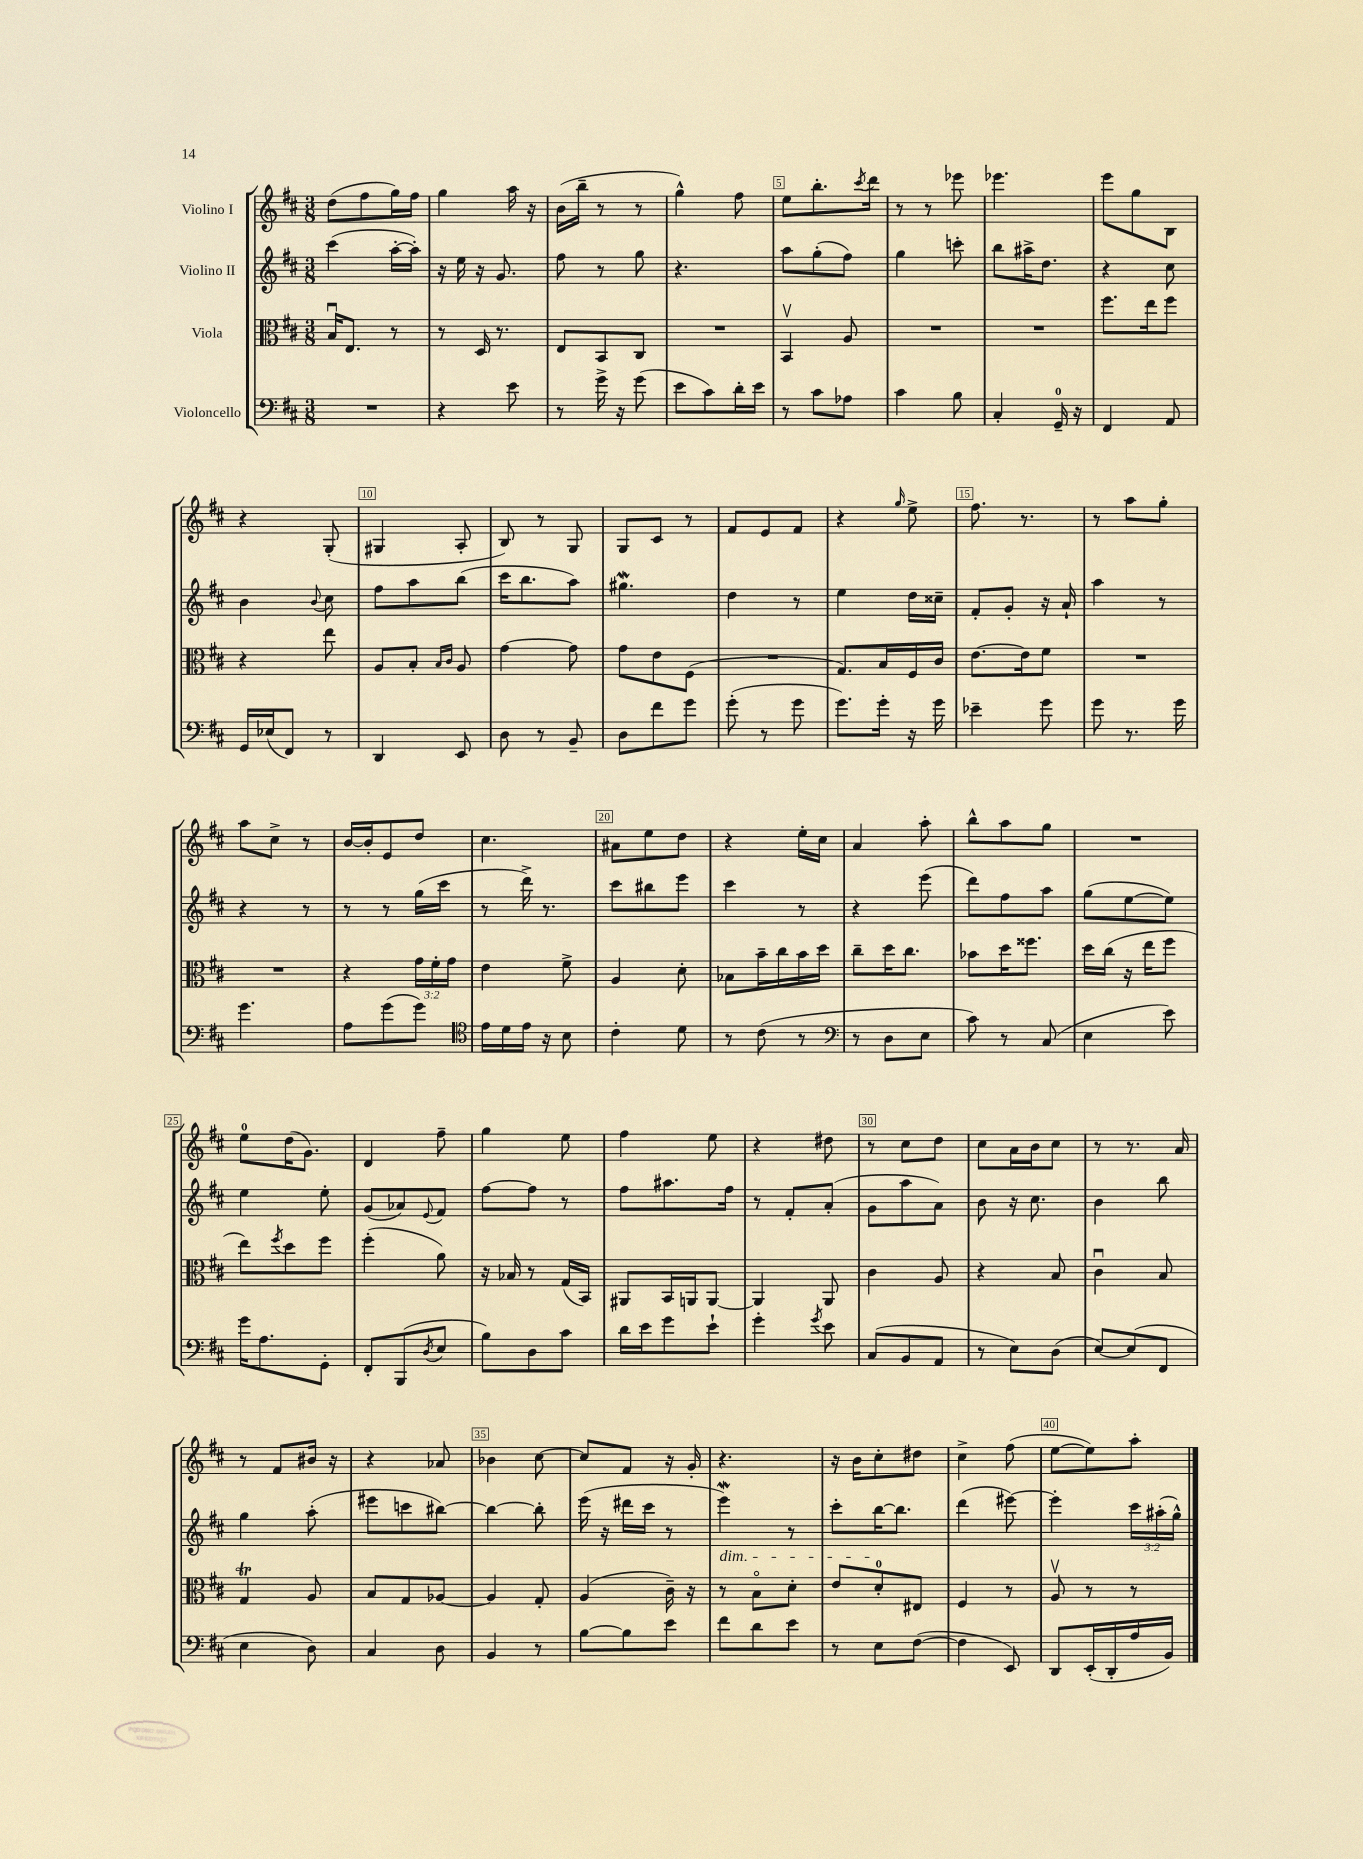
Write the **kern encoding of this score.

**kern	**kern	**kern	**kern
*part4	*part3	*part2	*part1
*staff4	*staff3	*staff2	*staff1
*I"Violoncello	*I"Viola	*I"Violino II	*I"Violino I
*clefF4	*clefC3	*clefG2	*clefG2
*k[f#c#]	*k[f#c#]	*k[f#c#]	*k[f#c#]
*M3/8	*M3/8	*M3/8	*M3/8
=1	=1	=1	=1
4.r	16Bu/KL	(4ccc#\	(8dd\L
.	8.E/J	.	.
.	.	.	8ff#\
.	8r	[16aa'\LL	16gg\L)
.	.	16aa'\JJ])	16ff#\JJ
=2	=2	=2	=2
4r	8r	16r	4gg\
.	.	16ee\	.
.	16D/	16r	.
.	8.r	8.g/	.
8e\	.	.	16aa\
.	.	.	16r
=3	=3	=3	=3
8r	8E/L	8ff#\	(16b\LL
.	.	.	16bb~\JJ
16g^\	8BB/	8r	8r
16r	.	.	.
(8g\	8C#/J	8gg\	8r
=4	=4	=4	=4
8e\L	4.r	4.r	4gg^^\)
8c#\)	.	.	.
16d'\L	.	.	8ff#\
16e\JJ	.	.	.
=5	=5	=5	=5
8r	4BBv/	8aa\L	8ee\L
8c#\L	.	(8gg'\	8.bb'\
8A-X\J	8A/	8ff#\J)	.
.	.	.	8qccc#/
.	.	.	16ddd\Jk
=6	=6	=6	=6
4c#\	4.r	4gg\	8r
.	.	.	8r
8B\	.	8cccn'\	8eee-X\
=7	=7	=7	=7
4C#'/	4.r	8bb\L	4.eee-X\
.	.	16aa#X^\K	.
.	.	8.dd\J	.
16GG~/	.	.	.
16r	.	.	.
=8	=8	=8	=8
4FF#/	8.ff#\L	4r	8eee\L
.	.	.	8gg\
.	16ee\k	.	.
8AA/	8ff#\J	8cc#\	8B\J
!!LO:LB:g=z
=9	=9	=9	=9
16GG/LL	4r	4b\	4r
(16E-X/J	.	.	.
8FF#/J)	.	.	.
.	.	8qqb/	.
8r	8ee\	8cc#\	(8G'/
=10	=10	=10	=10
4DD/	8A/L	8ff#\L	4G#X/
.	8B'/J	8aa\	.
.	16qqB/LL	.	.
.	16qqc#/JJ	.	.
8EE/	8A/	(8bb\J	8A'/
=11	=11	=11	=11
8D\	[4g\	16ccc#\KL	8B/)
.	.	8.bb\	.
8r	.	.	8r
8BB~/	8g\]	8aa\J)	8G/
=12	=12	=12	=12
8D\L	8g\L	4.gg#XW\	8G/L
8f#\	8e\	.	8c#/J
8g\J	(8F#\J	.	8r
=13	=13	=13	=13
(8g'\	4.r	4dd\	8f#/L
8r	.	.	8e/
8g\	.	8r	8f#/J
=14	=14	=14	=14
8.g\L)	8.G/L)	4ee\	4r
16g'\Jk	16B/L	.	.
.	.	.	16qqgg/
16r	16F#/	16dd\LL	8ee^\
16g\	16c#/JJ	16cc##X~\JJ	.
=15	=15	=15	=15
4e-X~\	[8.e\L	8f#'/L	8.ff#\
.	.	8g'/J	.
.	16e\k]	.	8.r
8g\	8f#\J	16r	.
.	.	16a`/	.
=16	=16	=16	=16
8g\	4.r	4aa\	8r
8.r	.	.	8aa\L
.	.	8r	8gg'\J
16g\	.	.	.
!!LO:LB:g=z
=17	=17	=17	=17
4.g\	4.r	4r	8aa\L
.	.	.	8cc#^\J
.	.	8r	8r
=18	=18	=18	=18
8A\L	4r	8r	[16b/LL
.	.	.	16b'/J]
(8g\	.	8r	8e/
8g\J)	24g\LL	(16gg\LL	8dd/J
.	24f#'\	.	.
.	.	16ccc#\JJ	.
.	24g\JJ	.	.
=19	=19	=19	=19
*clefC4	*	*	*
16e\LL	4e\	8r	4.cc#\
16d\	.	.	.
16e\JJ	.	16ddd^\)	.
16r	.	8.r	.
8B\	8f#^\	.	.
=20	=20	=20	=20
4c#'\	4A/	8ccc#\L	8a#X\L
.	.	8bb#X\	8ee\
8d\	8d'\	8eee\J	8dd\J
=21	=21	=21	=21
8r	8B-X\L	4ccc#\	4r
(8c#\	16b~\L	.	.
.	16cc#\	.	.
8r	16b\	8r	16ee'\LL
.	16dd\JJ	.	16cc#\JJ
=22	=22	=22	=22
*clefF4	*	*	*
8r	8cc#~\L	4r	4a/
8D\L	16dd\K	.	.
.	8.cc#\J	.	.
8E\J	.	(8eee\	8aa'\
=23	=23	=23	=23
8c#\)	8b-X\L	8ddd\L)	8bb^^\L
8r	16dd\K	8ff#\	8aa\
.	8.ff##X\J	.	.
(8C#/	.	8aa\J	8gg\J
=24	=24	=24	=24
4E\	16dd\LL	(8gg\L	4.r
.	(16cc#\JJ	.	.
.	16r	[8ee\	.
.	16ee\KL	.	.
8e\)	8ff#\J	8ee\J])	.
!!LO:LB:g=z
=25	=25	=25	=25
16g\KL	8ee\L)	4ee\	8ee\L
8.A\	.	.	.
.	8qff#/	.	.
.	8dd\	.	(16dd\K
.	.	.	8.g\J)
8GG'\J	8ff#\J	8ee'\	.
=26	=26	=26	=26
8FF#'/L	(4ff#'\	(8g/L	4d/
(8BBB/	.	8a-X/)	.
8qD/	.	8qqe/	.
8E/J	8a\)	8f#/J	8ff#~\
=27	=27	=27	=27
8B\L)	16r	[8ff#\L	4gg\
.	16B-X/	.	.
8D\	8r	8ff#\J]	.
8c#\J	(16G/LL	8r	8ee\
.	16BB/JJ)	.	.
=28	=28	=28	=28
16d\LL	8AA#X/L	8ff#\L	4ff#\
16e\J	.	.	.
8g\	16BB/L	8.aa#X\	.
.	16AAn/J	.	.
8e`\J	[8AA/J	.	8ee\
.	.	16ff#\Jk	.
=29	=29	=29	=29
4g'\	4AA/]	8r	4r
.	.	8f#'/L	.
8qg/	.	.	.
8e\	8AA/	(8a'/J	8dd#X\
=30	=30	=30	=30
(8C#/L	4c#\	8g\L	8r
8BB/	.	8aa\	8cc#\L
8AA/J	8A/	8a\J)	8dd\J
=31	=31	=31	=31
8r	4r	8b\	8cc#\L
8E\L)	.	16r	16a\L
.	.	8.cc#\	16b\J
(8D\J	8B/	.	8cc#\J
=32	=32	=32	=32
[8E/L)	4c#u\	4b\	8r
(8E/]	.	.	8.r
8FF#/J	8B/	8bb\	.
.	.	.	16a/
!!LO:LB:g=z
=33	=33	=33	=33
4E\	4GT/	4gg\	8r
.	.	.	8f#/L
8D\)	8A/	(8aa'\	16b#X/Jk
.	.	.	16r
=34	=34	=34	=34
4C#/	8B/L	8eee#X\L	4r
.	8G/	8cccn\	.
8D\	[8A-X/J	[8bb#X\J)	8a-X/
=35	=35	=35	=35
4BB/	4A-/]	4bb#\_	4b-X\
8r	8G'/	8bb#'\]	[8cc#\
=36	=36	=36	=36
[8B\L	(4A/	(16eee\	8cc#/L]
.	.	16r	.
8B\]	.	16ddd#X\LL	8f#/J
.	.	16ccc#\JJ	.
8e\J	16c#~\)	8r	16r
.	16r	.	16g'/
=37	=37	=37	=37
!	!	!LO:TX:b:i:t=dim.	!
8f#\L	8r	4eeeW\)	4.r
8d\	8B\L	.	.
8e\J	8d'\J	8r	.
=38	=38	=38	=38
8r	8e/L	8ccc#'\L	16r
.	.	.	16b\KL
8E\L	8d'/	[16bb\K	8cc#'\
.	.	8.bb\J]	.
([8F#\J	8E#X/J	.	8dd#X\J
=39	=39	=39	=39
4F#\]	4F#/	(4ddd\	4cc#^\
8EE/)	8r	[8eee#X\)	(8ff#\
=40	=40	=40	=40
8DD/L	8Av/	4eee#'\]	[8ee\L
(16EE'/L	8r	.	8ee\])
16DD'/	.	.	.
16A/	8r	24ccc#\LL	8aa'\J
.	.	(24aa#X'\	.
16BB/JJ)	.	.	.
.	.	24gg^^\JJ)	.
==	==	==	==
*-	*-	*-	*-
